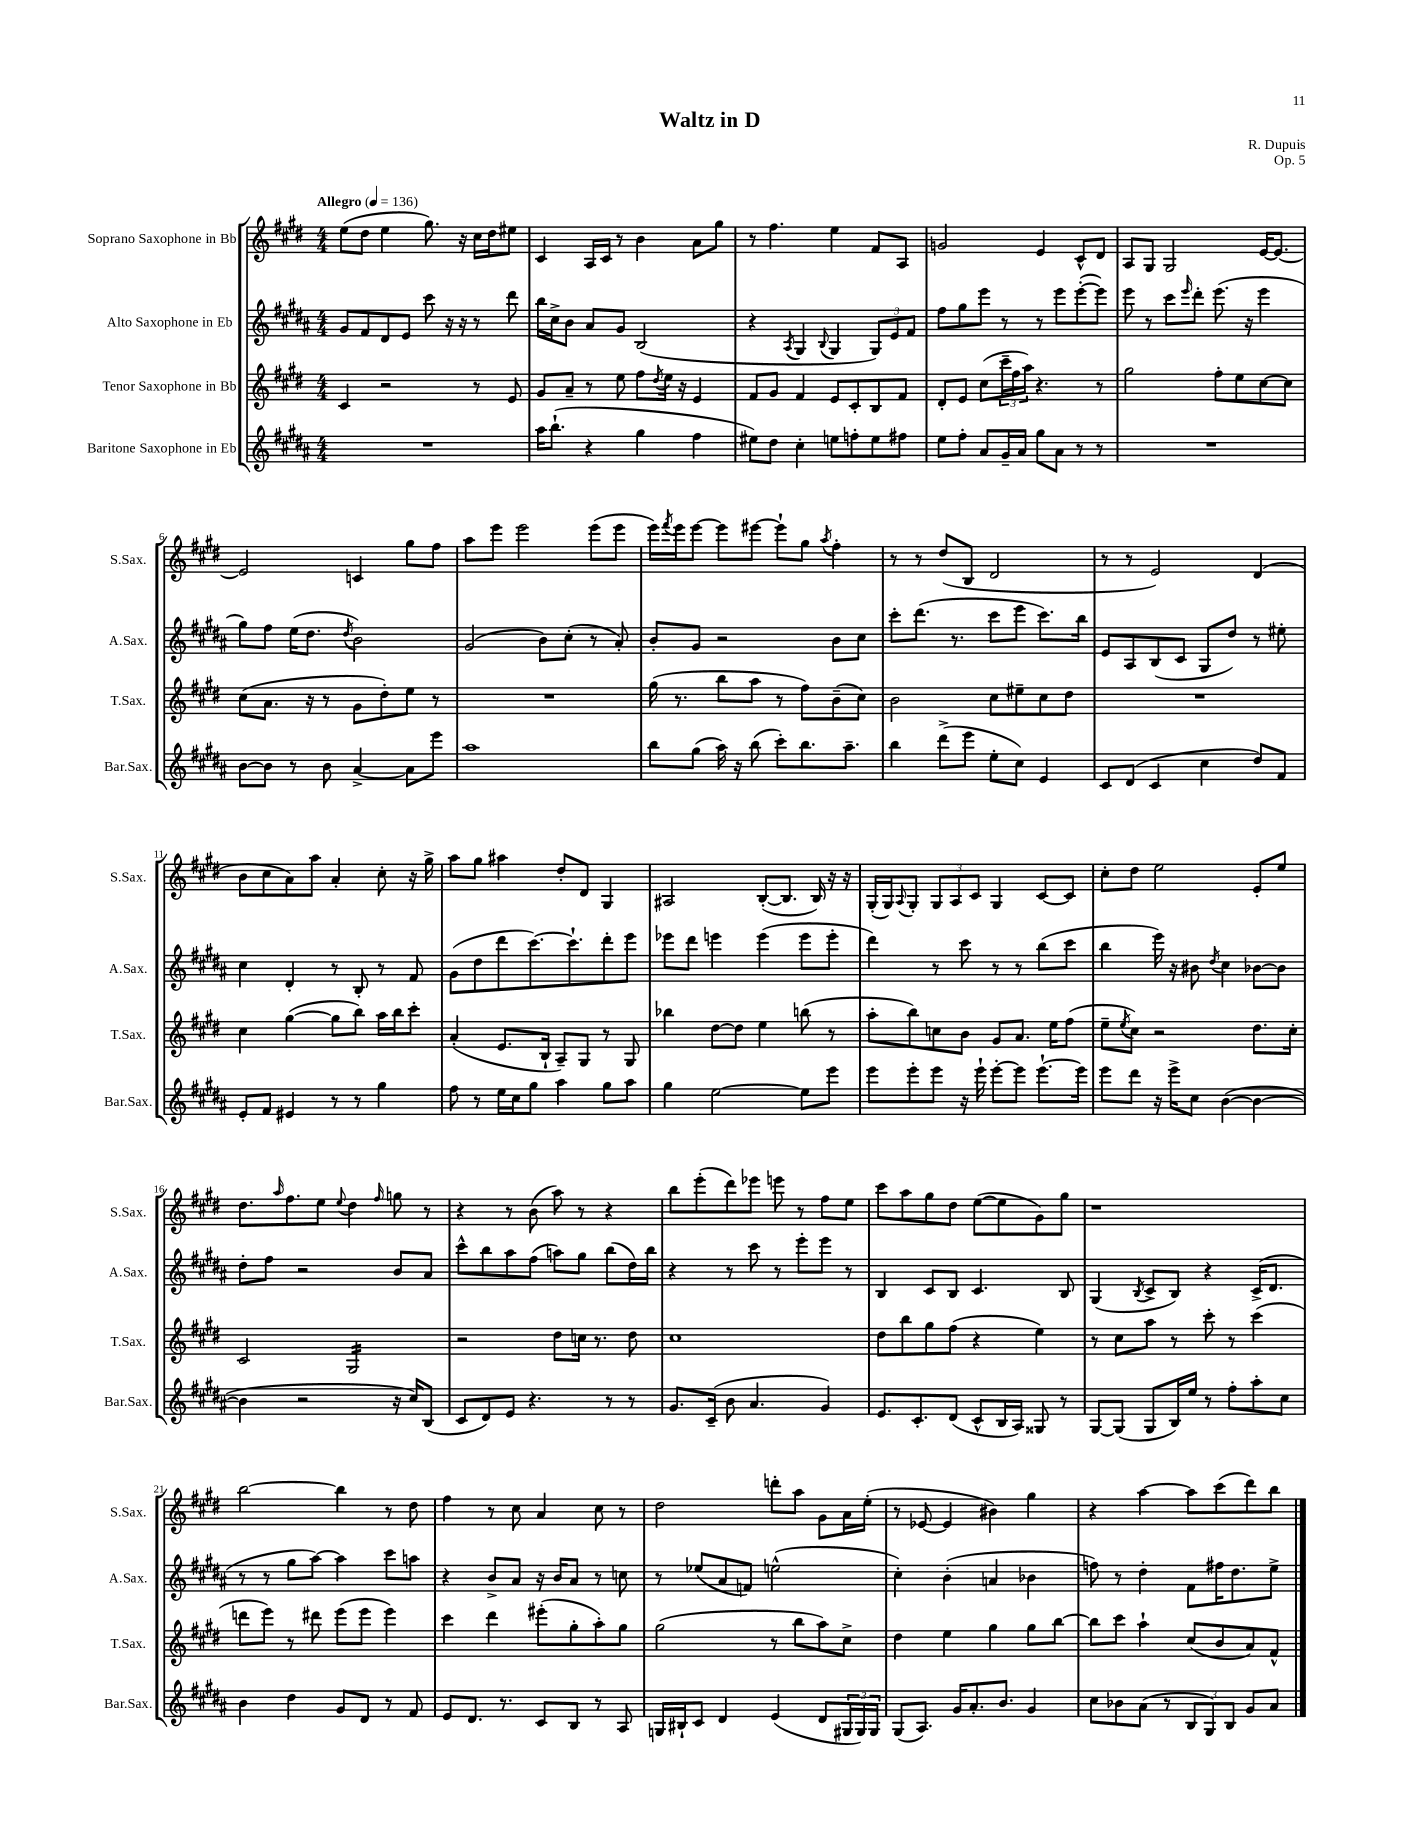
\header { title = "Waltz in D" composer = "R. Dupuis" opus = "Op. 5" }
<<
\new StaffGroup <<
\new Staff = "s0" \with { instrumentName = "Soprano Saxophone in Bb" shortInstrumentName = "S.Sax." } {
    \clef treble \key e \major \numericTimeSignature \time 4/4 \tempo "Allegro" 4 = 136
    e''8( dis''8 e''4 gis''8.) r16 cis''16 dis''16 eis''8 |
    cis'4 a16 cis'16 r8 b'4 a'8 gis''8 |
    r8 fis''4. e''4 fis'8 a8 |
    g'2 e'4 cis'8-^ dis'8 |
    a8 gis8 gis2 e'16~ e'8.~ |
    e'2 c'4 gis''8 fis''8 |
    a''8 e'''8 e'''2 e'''8( e'''8 |
    e'''16) \acciaccatura { fis'''8 } e'''16 e'''8~ e'''8 eis'''8~ eis'''8-! gis''8 \acciaccatura { a''8 } fis''4-. |
    r8 r8 dis''8( b8 dis'2 |
    r8 r8 e'2) dis'4( |
    b'8 cis''8 a'8) a''8 a'4-. cis''8-. r16 gis''16-> |
    a''8 gis''8 ais''4 dis''8-. dis'8 gis4 |
    ais2 b8~-.( b8. b16) r16 r16 |
    gis16-.( gis16) \appoggiatura { a8 } gis8-. \tuplet 3/2 { gis8 a8 cis'8 } gis4 cis'8~ cis'8 |
    cis''8-. dis''8 e''2 e'8-. e''8 |
    dis''8. \grace { a''16 } fis''8. e''8 \appoggiatura { e''8 } dis''4 \grace { fis''16 } g''8 r8 |
    r4 r8 b'8( a''8) r8 r4 |
    b''8 e'''8-.( dis'''8) ees'''8 e'''8 r8 fis''8 e''8 |
    cis'''8 a''8 gis''8 dis''8 e''8~( e''8 gis'8) gis''8 |
    r1 |
    b''2~ b''4 r8 dis''8 |
    fis''4 r8 cis''8 a'4 cis''8 r8 |
    dis''2 d'''8-. a''8 gis'8 a'16 e''16-.( |
    r8 ees'8~ ees'4 bis'4) gis''4 |
    r4 a''4~ a''8 cis'''8( dis'''8) b''8 \bar "|." |
}
\new Staff = "s1" \with { instrumentName = "Alto Saxophone in Eb" shortInstrumentName = "A.Sax." } {
    \clef treble \key b \major \numericTimeSignature \time 4/4
    gis'8 fis'8 dis'8 e'8 cis'''8 r16 r16 r8 dis'''8 |
    b''16 cis''16-> b'8 ais'8 gis'8 b2( |
    r4 \acciaccatura { ais8 } gis4 \appoggiatura { b8 } gis4 \tuplet 3/2 { gis8) e'8 fis'8 } |
    fis''8 gis''8 e'''8 r8 r8 e'''8 e'''8~-.( e'''8) |
    e'''8 r8 cis'''8 \grace { e'''16 } dis'''8-. e'''8.( r16 e'''4 |
    gis''8) fis''8 e''16( dis''8. \acciaccatura { dis''8 } b'2) |
    gis'2( b'8) cis''8-.( r8 ais'8-.) |
    b'8-. gis'8 r2 b'8 cis''8 |
    cis'''8-. dis'''8.( r8. cis'''8 e'''8 cis'''8.) b''16 |
    e'8 ais8 b8( cis'8 gis8 dis''8) r8 eis''8-. |
    cis''4 dis'4-. r8 b8-. r8 fis'8 |
    gis'8( dis''8 dis'''8 cis'''8.~) cis'''8.-! dis'''8-. e'''8 |
    ees'''8 dis'''8 e'''4 e'''4( e'''8 e'''8-. |
    dis'''4) r8 cis'''8 r8 r8 b''8( cis'''8 |
    b''4 e'''16) r16 bis'8 \acciaccatura { dis''8 } cis''4 bes'8~ bes'8 |
    dis''8-. fis''8 r2 b'8 ais'8 |
    cis'''8-^ b''8 ais''8 fis''8( a''8) gis''8 b''8( dis''16) b''16 |
    r4 r8 cis'''8 r8 e'''8-. e'''8 r8 |
    b4 cis'8 b8 cis'4. b8 |
    gis4( \acciaccatura { b8 } cis'8-> b8) r4 cis'16->( dis'8. |
    r8 r8 gis''8 ais''8~) ais''4 cis'''8 a''8 |
    r4 b'8-> ais'8 r16 b'16 ais'8 r8 c''8 |
    r8 ees''8( ais'8 f'8) e''2-^( |
    cis''4-.) b'4-.( a'4 bes'4 |
    f''8) r8 dis''4-. fis'8 fis''16 dis''8. e''8-> \bar "|." |
}
\new Staff = "s2" \with { instrumentName = "Tenor Saxophone in Bb" shortInstrumentName = "T.Sax." } {
    \clef treble \key e \major \numericTimeSignature \time 4/4
    cis'4 r2 r8 e'8 |
    gis'8 a'8-- r8 e''8 fis''8 \acciaccatura { dis''8 } e''16 r16 e'4 |
    fis'8 gis'8 fis'4 e'8 cis'8-. b8 fis'8 |
    dis'8-. e'8 cis''8( \tuplet 3/2 { cis'''16-- fis''16 a''16) } r4. r8 |
    gis''2 fis''8-. e''8 cis''8~ cis''8 |
    cis''8( a'8. r16 r8 gis'8 dis''8-.) e''8 r8 |
    R1 |
    gis''16( r8. b''8 a''8 r8 fis''8) b'8--( cis''8) |
    b'2 cis''8 eis''8-- cis''8 dis''8 |
    R1 |
    cis''4 gis''4~( gis''8 b''8) a''16 b''16 cis'''8-. |
    a'4-.( e'8. b16-! a8--) gis8 r8 gis8 |
    bes''4 dis''8~ dis''8 e''4 b''8( r8 |
    a''8-. b''8) c''8 b'8 gis'8 a'8. e''16 fis''8( |
    e''8-- \acciaccatura { e''8 } cis''8) r2 dis''8. cis''16-. |
    cis'2 gis2:16 |
    r2 dis''8 c''16 r8. dis''8 |
    cis''1 |
    dis''8 b''8 gis''8 fis''8( r4 e''4) |
    r8 cis''8 a''8 r8 cis'''8-. r8 cis'''4( |
    d'''8 e'''8) r8 dis'''8 e'''8( e'''8 e'''4) |
    cis'''4 dis'''4 eis'''8-.( gis''8-. a''8-.) gis''8 |
    gis''2( r8 b''8 a''8) cis''8-> |
    dis''4 e''4 gis''4 gis''8 b''8~ |
    b''8 cis'''8 a''4-! cis''8( b'8 a'8) fis'8-^ \bar "|." |
}
\new Staff = "s3" \with { instrumentName = "Baritone Saxophone in Eb" shortInstrumentName = "Bar.Sax." } {
    \clef treble \key b \major \numericTimeSignature \time 4/4
    R1 |
    ais''16 b''8.-!( r4 gis''4 fis''4 |
    eis''8) dis''8 cis''4-. e''8 f''8-. e''8 fis''8 |
    e''8 fis''8-. ais'8 gis'16-- ais'16 gis''8 ais'8 r8 r8 |
    R1 |
    b'8~ b'8 r8 b'8 ais'4~-> ais'8 e'''8 |
    ais''1 |
    b''8 gis''8( ais''16) r16 b''8( cis'''8-.) b''8. ais''8.-- |
    b''4 dis'''8->( e'''8 e''8-. cis''8) e'4 |
    cis'8 dis'8( cis'4 cis''4 dis''8) fis'8 |
    e'8-. fis'8 eis'4 r8 r8 gis''4 |
    fis''8 r8 e''16 cis''16 gis''8 ais''4 gis''8 ais''8 |
    gis''4 e''2~ e''8 e'''8 |
    e'''8 e'''8-. e'''8 r16 e'''16-! e'''8~-. e'''8 e'''8.~-! e'''16 |
    e'''8 dis'''8 r16 e'''16-> cis''8 b'4~( b'4~ |
    b'4 r2 r16 cis''16) b8( |
    cis'8 dis'8) e'8 r4. r8 r8 |
    gis'8. cis'16--( b'8 ais'4. gis'4) |
    e'8. cis'8.-. dis'8( cis'8-^ b16 ais16) gisis8 r8 |
    gis8~ gis8( gis8 b16) e''16 r8 fis''8-. ais''8-. cis''8 |
    b'4 dis''4 gis'8 dis'8 r8 fis'8 |
    e'8 dis'8. r8. cis'8 b8 r8 ais8 |
    g16 bis16-! cis'8 dis'4 e'4( dis'8 \tuplet 3/2 { gis16 gis16) gis16 } |
    gis8( ais8.) gis'16 ais'8.-. b'8. gis'4 |
    cis''8 bes'8 ais'8( r8 \tuplet 3/2 { b8 gis8) b8 } gis'8 ais'8 \bar "|." |
}
>>
>>
